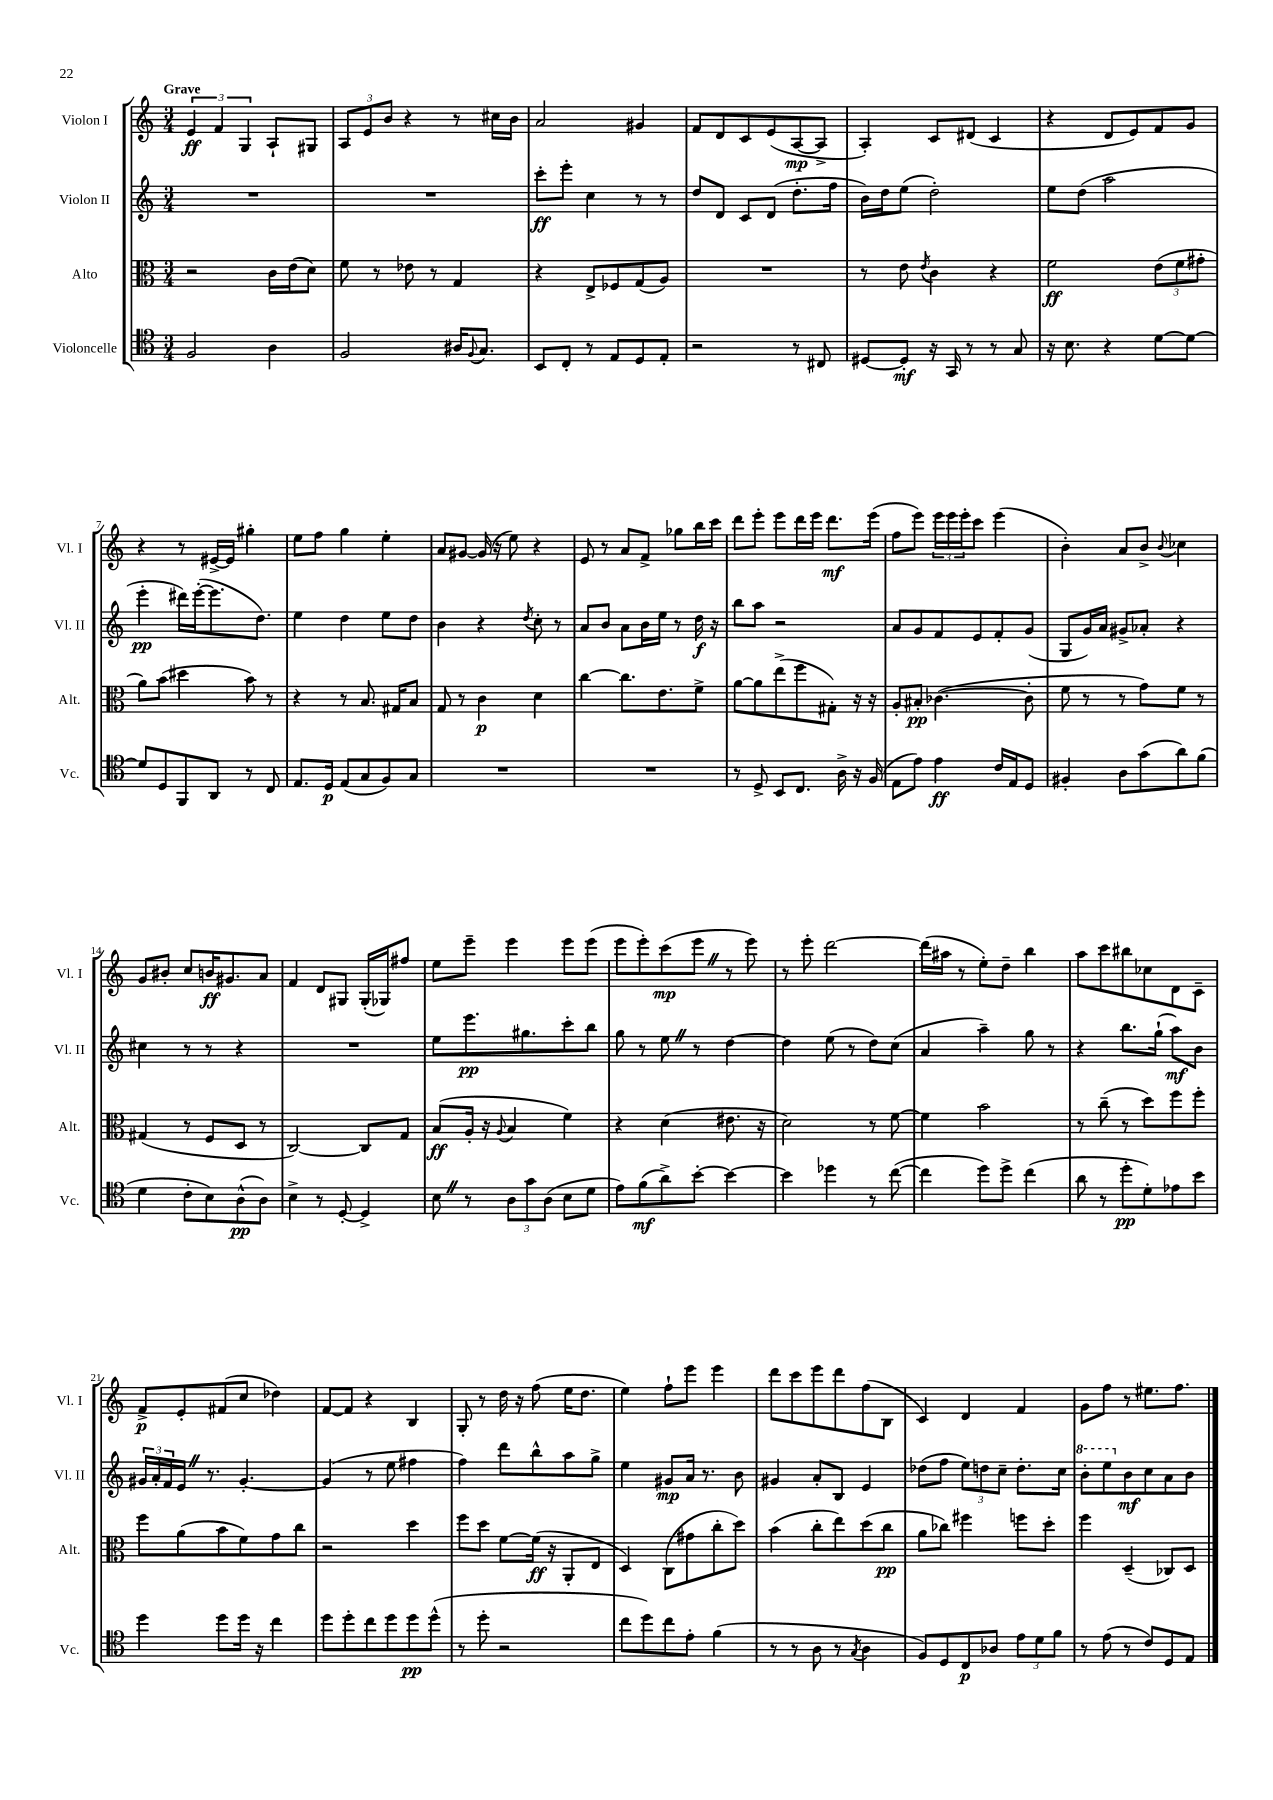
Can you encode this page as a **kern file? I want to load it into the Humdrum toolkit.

**kern	**dynam	**kern	**dynam	**kern	**dynam	**kern	**dynam
*part4	*part4	*part3	*part3	*part2	*part2	*part1	*part1
*staff4	*staff4	*staff3	*staff3	*staff2	*staff2	*staff1	*staff1
*I"Violoncelle	*	*I"Alto	*	*I"Violon II	*	*I"Violon I	*
*I'Vc.	*	*I'Alt.	*	*I'Vl. II	*	*I'Vl. I	*
*clefC4	*	*clefC3	*	*clefG2	*	*clefG2	*
*k[]	*	*k[]	*	*k[]	*	*k[]	*
*M3/4	*	*M3/4	*	*M3/4	*	*M3/4	*
=1	=1	=1	=1	=1	=1	=1	=1
!	!	!	!	!	!	!LO:TX:a:B:t=Grave	!
2F/	.	2r	.	2.r	.	6e/	ff
.	.	.	.	.	.	6f/	.
.	.	.	.	.	.	6G/	.
4A\	.	16c\LL	.	.	.	8A`/L	.
.	.	(16e\J	.	.	.	.	.
.	.	8d\J)	.	.	.	8G#X/J	.
=2	=2	=2	=2	=2	=2	=2	=2
2F/	.	8f\	.	2.r	.	12A/L	.
.	.	.	.	.	.	12e/	.
.	.	8r	.	.	.	.	.
.	.	.	.	.	.	12b/J	.
.	.	8e-X\	.	.	.	4r	.
.	.	8r	.	.	.	.	.
16A#X/KL	.	4G/	.	.	.	8r	.
8qqF/	.	.	.	.	.	.	.
8.G/J	.	.	.	.	.	.	.
.	.	.	.	.	.	16cc#X\LL	.
.	.	.	.	.	.	16b\JJ	.
=3	=3	=3	=3	=3	=3	=3	=3
8BB/L	.	4r	.	8ccc'\L	ff	2a/	.
8C'/J	.	.	.	8eee'\J	.	.	.
8r	.	8E^/L	.	4cc\	.	.	.
8E/L	.	8F-X/	.	.	.	.	.
8D/	.	(8G/	.	8r	.	4g#X/	.
8E'/J	.	8A/J)	.	8r	.	.	.
=4	=4	=4	=4	=4	=4	=4	=4
2r	.	2.r	.	8dd/L	.	8f/L	.
.	.	.	.	8d/J	.	8d/	.
.	.	.	.	8c/L	.	8c/	.
.	.	.	.	(8d/J	.	(8e/	.
8r	.	.	.	8.dd'\L	.	[8A/	mp
8C#X/	.	.	.	.	.	8A^/J]	.
.	.	.	.	16ff\Jk	.	.	.
=5	=5	=5	=5	=5	=5	=5	=5
[8D#X/L	.	8r	.	16b\LL)	.	4A'/)	.
.	.	.	.	16dd\J	.	.	.
8D#'/J]	mf	8e\	.	(8ee\J	.	.	.
.	.	8qe/	.	.	.	.	.
16r	.	4c\	.	2dd'\)	.	8c/L	.
16GG/	.	.	.	.	.	.	.
8r	.	.	.	.	.	(8d#X/J	.
8r	.	4r	.	.	.	4c/	.
8G/	.	.	.	.	.	.	.
=6	=6	=6	=6	=6	=6	=6	=6
16r	.	2f\	ff	8ee\L	.	4r	.
8.B\	.	.	.	.	.	.	.
.	.	.	.	(8dd\J	.	.	.
4r	.	.	.	2aa\	.	8d/L	.
.	.	.	.	.	.	8e/)	.
[8d\L	.	(12e\L	.	.	.	8f/	.
.	.	12f\	.	.	.	.	.
8d\J_	.	.	.	.	.	8g/J	.
.	.	12g#X'\J	.	.	.	.	.
!!LO:LB:g=z
=7	=7	=7	=7	=7	=7	=7	=7
8d/L]	.	8a\L)	.	4eee'\	pp	4r	.
8D/	.	(8b\J	.	.	.	.	.
8FF/	.	4dd#X\	.	16ddd#X\LL)	.	8r	.
.	.	.	.	([16eee'\J	.	.	.
8AA/J	.	.	.	8.eee\]	.	[16e#X^/LL	.
.	.	.	.	.	.	16e#/JJ]	.
8r	.	8b\)	.	.	.	4gg#X'\	.
.	.	.	.	8.dd\J)	.	.	.
8C/	.	8r	.	.	.	.	.
=8	=8	=8	=8	=8	=8	=8	=8
8.E/L	.	4r	.	4ee\	.	8ee\L	.
.	.	.	.	.	.	8ff\J	.
16D/Jk	p	.	.	.	.	.	.
(8E/L	.	8r	.	4dd\	.	4gg\	.
8G/	.	8.B/	.	.	.	.	.
8F/)	.	.	.	8ee\L	.	4ee'\	.
.	.	16G#X/KL	.	.	.	.	.
8G/J	.	8B/J	.	8dd\J	.	.	.
=9	=9	=9	=9	=9	=9	=9	=9
2.r	.	8G/	.	4b\	.	8a/L	.
.	.	8r	.	.	.	[8g#X/J	.
.	.	4c\	p	4r	.	(16g#/]	.
.	.	.	.	.	.	16r	.
.	.	.	.	.	.	8ee\)	.
.	.	.	.	8qdd/	.	.	.
.	.	4d\	.	8cc'\	.	4r	.
.	.	.	.	8r	.	.	.
=10	=10	=10	=10	=10	=10	=10	=10
2.r	.	[4cc\	.	8a/L	.	8e/	.
.	.	.	.	8b/J	.	8r	.
.	.	8.cc\L]	.	8a\L	.	8a/L	.
.	.	.	.	16b\L	.	8f^/J	.
.	.	8.e\	.	16ee\JJ	.	.	.
.	.	.	.	8r	.	8gg-X\L	.
.	.	8f^\J	.	16dd\	f	16bb\L	.
.	.	.	.	16r	.	16ccc\JJ	.
=11	=11	=11	=11	=11	=11	=11	=11
8r	.	[8a\L	.	8bb\L	.	8ddd\L	.
8D^/	.	8a\]	.	8aa\J	.	8eee'\J	.
8BB/L	.	(8ee^\	.	2r	.	8eee\L	.
8.C/J	.	8ff\	.	.	.	16ddd\L	.
.	.	.	.	.	.	16eee\JJ	.
.	.	8G#X'\J)	.	.	.	8.ddd\L	mf
16A^\	.	.	.	.	.	.	.
16r	.	16r	.	.	.	.	.
(16F/	.	16r	.	.	.	(16eee\Jk	.
=12	=12	=12	=12	=12	=12	=12	=12
8E\L	.	8A'/L	.	8a/L	.	8ff\L	.
8e\J)	.	8B#X'/J	pp	8g/	.	8eee\J)	.
4e\	ff	([4.c-X\	.	8f/	.	24eee\LL	.
.	.	.	.	.	.	24eee\	.
.	.	.	.	.	.	24eee'\J	.
.	.	.	.	8e/	.	8ccc\J	.
16c/LL	.	.	.	8f'/	.	(4eee\	.
16E/J	.	.	.	.	.	.	.
8D/J	.	8c-'\]	.	(8g/J	.	.	.
=13	=13	=13	=13	=13	=13	=13	=13
4F#X'/	.	8f\	.	8G/L	.	4b'\)	.
.	.	8r	.	16g/L)	.	.	.
.	.	.	.	16a/JJ	.	.	.
8A\L	.	8r	.	8g#X^/L	.	8a/L	.
(8g\	.	8g\L)	.	8a-X'/J	.	8b^/J	.
.	.	.	.	.	.	8qqb/	.
8a\)	.	8f\J	.	4r	.	4cc-X\	.
(8f\J	.	8r	.	.	.	.	.
!!LO:LB:g=z
=14	=14	=14	=14	=14	=14	=14	=14
4d\	.	(4G#X/	.	4cc#X\	.	8g/L	.
.	.	.	.	.	.	8b#X'/J	.
8c'\L	.	8r	.	8r	.	8cc/L	.
8B\)	.	8F/L	.	8r	.	16bn/K	ff
.	.	.	.	.	.	8.g#X/	.
(8A^^\	pp	8D/J	.	4r	.	.	.
8A\J)	.	8r	.	.	.	8a/J	.
=15	=15	=15	=15	=15	=15	=15	=15
4B^\	.	[2C/)	.	2.r	.	4f/	.
8r	.	.	.	.	.	8d/L	.
[8D'/	.	.	.	.	.	8G#X/J	.
4D^/]	.	8C/L]	.	.	.	(16G#'/LL	.
.	.	.	.	.	.	16G-X/J)	.
.	.	8G/J	.	.	.	8ff#X/J	.
=16	=16	=16	=16	=16	=16	=16	=16
8BZ\	.	(8B/L	ff	8ee\L	.	8ee\L	.
8r	.	16A'/Jk	.	8.eee\	pp	8eee~\J	.
.	.	16r	.	.	.	.	.
.	.	8qqA/	.	.	.	.	.
12A\L	.	4B/	.	.	.	4eee\	.
.	.	.	.	8.gg#X\	.	.	.
12g\	.	.	.	.	.	.	.
(12A\J	.	.	.	.	.	.	.
8B\L	.	4f\)	.	8ccc'\	.	8eee\L	.
8d\J	.	.	.	8bb\J	.	(8eee\J	.
=17	=17	=17	=17	=17	=17	=17	=17
8e\L)	.	4r	.	8gg\	.	8eee\L	.
(8f\	mf	.	.	8r	.	8eee'\)	.
8a^\)	.	(4d\	.	8eeZ\	.	(8ccc\	mp
[8b'\J	.	.	.	8r	.	8eeeZ\J	.
4b\_	.	8.e#X\	.	[4dd\	.	8r	.
.	.	.	.	.	.	8eee\)	.
.	.	16r	.	.	.	.	.
=18	=18	=18	=18	=18	=18	=18	=18
4b\]	.	2d\)	.	4dd\]	.	8r	.
.	.	.	.	.	.	8eee'\	.
4dd-X\	.	.	.	(8ee\	.	[2ddd\	.
.	.	.	.	8r	.	.	.
8r	.	8r	.	8dd\L)	.	.	.
([8cc\	.	[8f\	.	(8cc\J	.	.	.
=19	=19	=19	=19	=19	=19	=19	=19
4cc\]	.	4f\]	.	4a/	.	(16ddd\LL]	.
.	.	.	.	.	.	16aa#X\JJ	.
.	.	.	.	.	.	8r	.
8dd\L)	.	2b\	.	4aa~\)	.	8ee'\L)	.
8dd^\J	.	.	.	.	.	8dd~\J	.
(4cc\	.	.	.	8gg\	.	4bb\	.
.	.	.	.	8r	.	.	.
=20	=20	=20	=20	=20	=20	=20	=20
8a\	.	8r	.	4r	.	8aa\L	.
8r	.	(8cc~\	.	.	.	8ccc\	.
8dd'\L	pp	8r	.	8.bb\L	.	8bb#X\	.
8d'\)	.	8dd\L)	.	.	.	8cc-X\	.
.	.	.	.	(16gg`\Jk	.	.	.
8e-X\	.	8ff\	.	8aa\L)	mf	8d\	.
8b\J	.	8ff'\J	.	8b\J	.	8c~\J	.
!!LO:LB:g=z
=21	=21	=21	=21	=21	=21	=21	=21
4dd\	.	8ff\L	.	24g#X/LL	.	8f^/L	p
.	.	.	.	24a'/	.	.	.
.	.	.	.	24f/	.	.	.
.	.	(8a\	.	16eZ/JJ	.	8e'/	.
.	.	.	.	8.r	.	.	.
8dd\L	.	8b\	.	.	.	(8f#X/	.
16dd\Jk	.	8f\)	.	[4.g#'/	.	8cc/J	.
16r	.	.	.	.	.	.	.
4cc\	.	8g\	.	.	.	4dd-X\)	.
.	.	8cc\J	.	.	.	.	.
=22	=22	=22	=22	=22	=22	=22	=22
8dd\L	.	2r	.	(4g#/]	.	[8f/L	.
8dd'\	.	.	.	.	.	8f/J]	.
8cc\	.	.	.	8r	.	4r	.
8dd\	.	.	.	8ee\	.	.	.
8dd\	pp	4dd\	.	4ff#X\	.	4B/	.
(8dd^^\J	.	.	.	.	.	.	.
=23	=23	=23	=23	=23	=23	=23	=23
8r	.	8ff\L	.	4ff\)	.	8G'/	.
8dd'\	.	8dd\J	.	.	.	8r	.
2r	.	[8f\L	.	8ddd\L	.	16dd\	.
.	.	.	.	.	.	16r	.
.	.	(16f\Jk]	ff	8bb^^\	.	(8ff\	.
.	.	16r	.	.	.	.	.
.	.	8AA'/L	.	8aa\	.	16ee\KL	.
.	.	.	.	.	.	8.dd\J	.
.	.	8E/J	.	8gg^\J	.	.	.
=24	=24	=24	=24	=24	=24	=24	=24
8cc\L	.	4D/)	.	4ee\	.	4ee\)	.
8dd\)	.	.	.	.	.	.	.
8cc\	.	(8C\L	.	8g#X/L	mp	8ff`\L	.
8e'\J	.	8g#X\	.	16a/Jk	.	8eee\J	.
.	.	.	.	8.r	.	.	.
(4f\	.	8cc'\	.	.	.	4eee\	.
.	.	8dd\J)	.	8b\	.	.	.
=25	=25	=25	=25	=25	=25	=25	=25
8r	.	(4b\	.	4g#X/	.	8ddd\L	.
8r	.	.	.	.	.	8ccc\	.
8A\	.	8cc'\L	.	8a'/L	.	8eee\	.
8r	.	8ee\)	.	8B/J	.	8ddd\	.
8qG/	.	.	.	.	.	.	.
4A\	.	(8dd\	.	4e/	.	(8ff\	.
.	.	8cc\J	pp	.	.	8B\J	.
=26	=26	=26	=26	=26	=26	=26	=26
8F/L)	.	8a\L	.	(8dd-X\L	.	4c/)	.
8D/	.	8cc-X\J)	.	8ff\J	.	.	.
8C/	p	4ff#X\	.	12ee\L)	.	4d/	.
.	.	.	.	12ddn\	.	.	.
8A-X/J	.	.	.	.	.	.	.
.	.	.	.	12cc~\J	.	.	.
12e\L	.	8ffn\L	.	8.dd'\L	.	4f/	.
12d\	.	.	.	.	.	.	.
.	.	8dd'\J	.	.	.	.	.
12f\J	.	.	.	.	.	.	.
.	.	.	.	16cc\Jk	.	.	.
=27	=27	=27	=27	=27	=27	=27	=27
*	*	*	*	*8va	*	*	*
8r	.	4ff\	.	8bb'\L	.	8g\L	.
(8e\	.	.	.	8eee\	.	8ff\J	.
*	*	*	*	*X8va	*	*	*
8r	.	(4D~/	.	8b\	mf	8r	.
8c/L)	.	.	.	8cc\	.	8.ee#X\L	.
8D/	.	8C-X/L)	.	8a\	.	.	.
.	.	.	.	.	.	8.ff\J	.
8E/J	.	8D/J	.	8b\J	.	.	.
==	==	==	==	==	==	==	==
*-	*-	*-	*-	*-	*-	*-	*-
